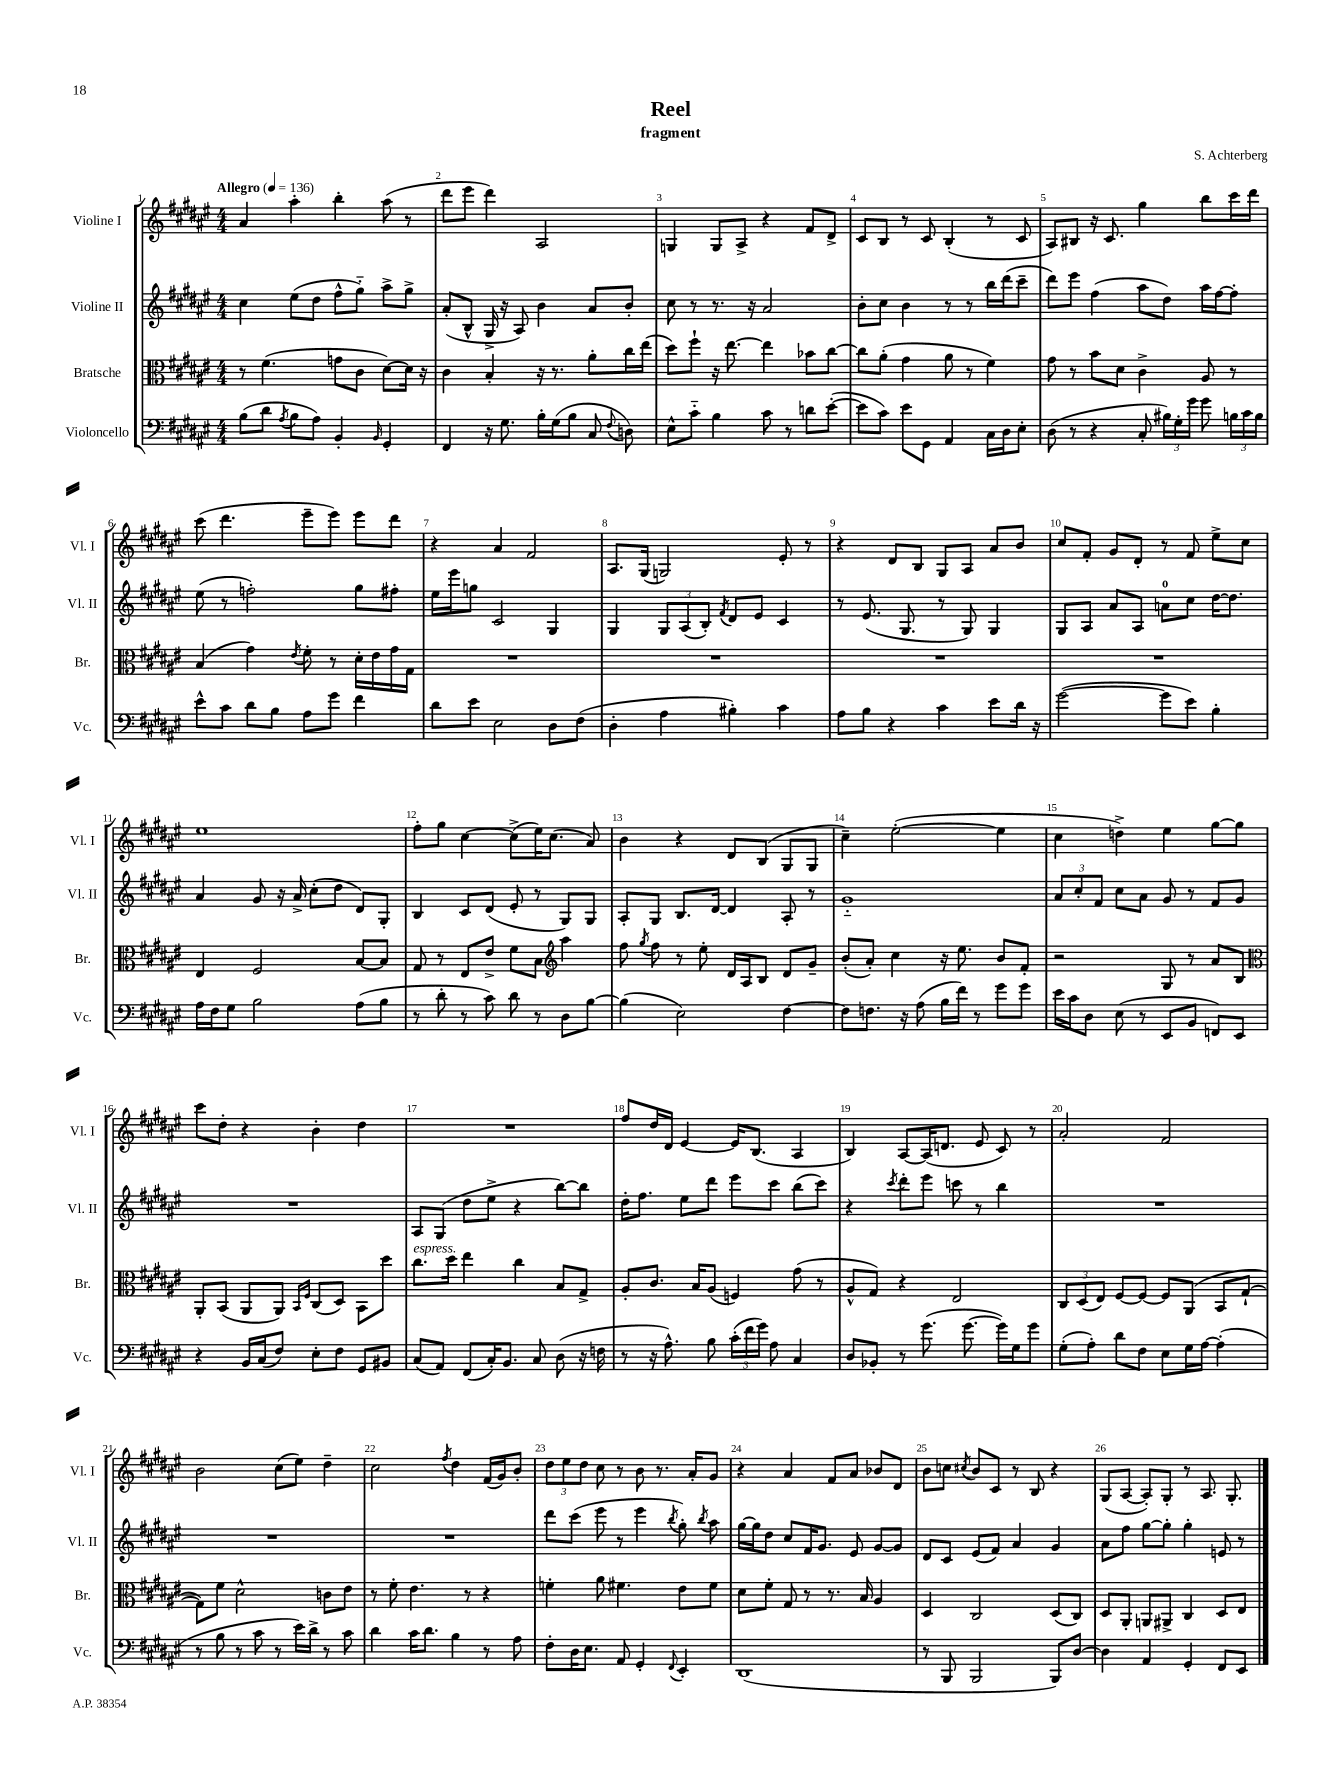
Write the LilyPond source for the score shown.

\header { title = "Reel" composer = "S. Achterberg" subtitle = "fragment" }
<<
\new StaffGroup <<
\new Staff = "s0" \with { instrumentName = "Violine I" shortInstrumentName = "Vl. I" } {
    \clef treble \key fis \major \numericTimeSignature \time 4/4 \tempo "Allegro" 4 = 136
    \autoBeamOff ais'4 ais''4-. b''4-. ais''8( r8 |
    dis'''8[ eis'''8] dis'''4) ais2 |
    g4 g8[ ais8]-> r4 fis'8[ dis'8]-> |
    cis'8[ b8] r8 cis'8 b4-.( r8 cis'8 |
    ais8[) bis8] r16 cis'8. gis''4 b''8[ cis'''16 dis'''16] |
    cis'''8( dis'''4. eis'''8[-- eis'''8]) eis'''8[ dis'''8] |
    r4 ais'4 fis'2 |
    ais8.[ gis16]( g2) eis'8-. r8 |
    r4 dis'8[ b8] gis8[ ais8] ais'8[ b'8] |
    cis''8[ fis'8]-. gis'8[ dis'8]-. r8 fis'8 eis''8[-> cis''8] |
    eis''1 |
    fis''8[-. gis''8] cis''4~ cis''8[->( eis''16) cis''8.]( ais'8) |
    b'4 r4 dis'8[ b8]( gis8[ gis8] |
    cis''4--) eis''2~-.( eis''4 |
    cis''4 d''4->) eis''4 gis''8[~ gis''8] |
    cis'''8[ dis''8]-. r4 b'4-. dis''4 |
    R1 |
    fis''8[ dis''16 dis'16] eis'4~ eis'16[ b8.]( ais4 |
    b4) ais8[~ ais16( d'8.] eis'8 cis'8) r8 |
    ais'2-. fis'2 |
    b'2 cis''8[( eis''8]) dis''4-- |
    cis''2 \acciaccatura { fis''8 } dis''4 fis'16[( gis'16) b'8]-. |
    \tuplet 3/2 { dis''8[ eis''8 dis''8] } cis''8 r8 b'8 r8. ais'16[-. gis'8] |
    r4 ais'4 fis'8[ ais'8] bes'8[ dis'8] |
    b'8[ c''8] \acciaccatura { cis''8 } b'8[ cis'8] r8 b8 r4 |
    gis8[( ais8]~ ais8[-.) gis8]-. r8 ais8. gis8.-. \bar "|." |
}
\new Staff = "s1" \with { instrumentName = "Violine II" shortInstrumentName = "Vl. II" } {
    \clef treble \key fis \major \numericTimeSignature \time 4/4
    \autoBeamOff cis''4 eis''8[( dis''8] fis''8[-^ gis''8]-_) ais''8[-> gis''8]-> |
    ais'8[-.( b8]-^ gis16-> r16 ais8) b'4 ais'8[ b'8]-. |
    cis''8 r8 r8. r16 ais'2 |
    b'8[-. cis''8] b'4 r8 r8 b''16[ dis'''16( cis'''8]-- |
    dis'''8[) eis'''8] fis''4( ais''8[ dis''8]) ais''16[ fis''16~ fis''8]-. |
    eis''8( r8 f''2-.) gis''8[ fis''8]-. |
    eis''16[ eis'''16 g''8] cis'2 gis4 |
    gis4 \tuplet 3/2 { gis8[ ais8( b8]-.) } \acciaccatura { fis'8 } dis'8[ eis'8] cis'4 |
    r8 eis'8.( gis8. r8 gis8) gis4 |
    gis8[ ais8] ais'8[ ais8] a'8[-0 cis''8] dis''16[~ dis''8.] |
    ais'4 gis'8 r16 ais'16-> cis''8[-.( dis''8] dis'8[) gis8]-. |
    b4 cis'8[ dis'8]( eis'8-. r8 gis8[) gis8] |
    ais8[-. gis8] b8.[ dis'16]~ dis'4 ais8-. r8 |
    gis'1-_ |
    \tuplet 3/2 { ais'8[ cis''8-. fis'8] } cis''8[ ais'8] gis'8 r8 fis'8[ gis'8] |
    R1 |
    ais8[ gis8]( dis''8[ eis''8]-> r4 b''8[~) b''8] |
    dis''16[-. fis''8.] eis''8[ dis'''8] eis'''8[ cis'''8] b''8[( cis'''8]) |
    r4 \acciaccatura { cis'''8 } dis'''8[-. eis'''8] c'''8 r8 b''4 |
    R1 |
    R1 |
    R1 |
    dis'''8[ cis'''8]( eis'''8 r8 eis'''4 \acciaccatura { b''8 } gis''8-.) \acciaccatura { b''8 } ais''8 |
    gis''16[~ gis''16 dis''8] cis''8[ fis'16 gis'8.] eis'8 gis'8[~ gis'8] |
    dis'8[ cis'8] eis'8[( fis'8]) ais'4 gis'4 |
    ais'8[ fis''8] gis''8[~ gis''8]-. gis''4-. e'8 r8 \bar "|." |
}
\new Staff = "s2" \with { instrumentName = "Bratsche" shortInstrumentName = "Br." } {
    \clef alto \key fis \major \numericTimeSignature \time 4/4
    \autoBeamOff r8 fis'4.( g'8[ cis'8] dis'8[~) dis'16] r16 |
    cis'4 b4-. r16 r8. ais'8[-. cis''16 eis''16]( |
    dis''8[) fis''8]-! r16 eis''8.~ eis''4 bes'8[ cis''8]~ |
    cis''8[ ais'8]-.( gis'4 ais'8 r8 fis'4) |
    gis'8 r8 b'8[ dis'8] cis'4-> ais8 r8 |
    b4( gis'4) \acciaccatura { eis'8 } fis'8-. r8 dis'16[-. eis'16 gis'16 gis16] |
    R1 |
    R1 |
    R1 |
    R1 |
    eis4 fis2 b8[~ b8] |
    gis8 r8 eis8[ eis'8]-> fis'8[ b8] \clef treble ais''4 |
    fis''8 \acciaccatura { gis''8 } fis''8 r8 eis''8-. dis'16[ ais16 b8] dis'8[ gis'8]-- |
    b'8[-.( ais'8]-.) cis''4 r16 eis''8. b'8[ fis'8]-. |
    r2 gis8 r8 ais'8[ b8] |
    \clef alto ais,8[-. b,8]( ais,8[ ais,8]) \grace { b,16[ fis16] } cis8[( dis8]) b,8[ dis''8] |
    cis''8.[^\markup { \italic "espress." } dis''16] eis''4 cis''4 b8[ gis8]-> |
    ais8[-. cis'8.] b16[ ais8]( f4) gis'8( r8 |
    ais8[-^ gis8]) r4 eis2 |
    \tuplet 3/2 { cis8[ dis8( eis8]) } fis8[~ fis8]~ fis8[ ais,8]( b,8[ gis8]~-! |
    gis8[) fis'8] dis'2-^ c'8[ eis'8] |
    r8 fis'8-. eis'4. r8 r4 |
    f'4-. ais'8 fis'4. eis'8[ fis'8] |
    dis'8[ fis'8]-. gis8 r8 r8. b16 ais4 |
    dis4 cis2 dis8[( cis8]) |
    dis8[ ais,8]-. a,8[ ais,8]-> cis4 dis8[ eis8] \bar "|." |
}
\new Staff = "s3" \with { instrumentName = "Violoncello" shortInstrumentName = "Vc." } {
    \clef bass \key fis \major \numericTimeSignature \time 4/4
    \autoBeamOff b8[( dis'8] \acciaccatura { ais8 } b8[ ais8]) b,4-. \grace { b,16 } gis,4-. |
    fis,4 r16 gis8. b16[-. gis16( b8] cis8 \appoggiatura { fis8 } d8) |
    eis8[-^ cis'8]-_ b4 cis'8 r8 d'8[ eis'8]~-.( |
    eis'8[ cis'8]) eis'8[ gis,8] ais,4 cis16[ dis16 eis8]-. |
    dis8( r8 r4 cis8-. \tuplet 3/2 { bis16[) gis16-. gis'16] } gis'8 \tuplet 3/2 { b16[ cis'16 b16] } |
    eis'8[-^ cis'8] dis'8[ b8] ais8[ gis'8] fis'4 |
    dis'8[ eis'8] eis2 dis8[ fis8]( |
    dis4-. ais4 bis4-.) cis'4 |
    ais8[ b8] r4 cis'4 eis'8[ dis'16] r16 |
    gis'2~( gis'8[ eis'8]) b4-. |
    ais16[ fis16 gis8] b2 ais8[( b8] |
    r8 dis'8-. r8 cis'8) dis'8 r8 dis8[ b8]~ |
    b4( eis2) fis4~ |
    fis8[ f8.] r16 ais8( b16[ fis'16]) r8 gis'8[ gis'8] |
    eis'16[ cis'16 dis8] eis8( r8 eis,8[ b,8] f,8[) eis,8] |
    r4 b,16[ cis16( fis8]) eis8[-. fis8] gis,8[ bis,8] |
    cis8[( ais,8]) fis,8[( cis16-.) b,8.] cis8 dis8( r16 f16 |
    r8 r16 ais8.-^) b8 \tuplet 3/2 { cis'16[-.( fis'16 gis'16]) } ais8 cis4 |
    dis8[ bes,8]-. r8 gis'8.( gis'8.~ gis'16[) gis16 gis'8] |
    gis8[-.( ais8]-.) dis'8[ fis8] eis8[ gis16 ais16]~ ais4-.( |
    r8 b8 r8 cis'8 r8 eis'16[) dis'16]-> r8 cis'8 |
    dis'4 cis'16[ dis'8.] b4 r8 ais8 |
    fis8[-. dis16 eis8.] ais,8 gis,4-. \appoggiatura { fis,8 } eis,4-. |
    dis,1( |
    r8 b,,8 b,,2 b,,8[) dis8]~ |
    dis4 ais,4 gis,4-. fis,8[ eis,8] \bar "|." |
}
>>
>>
\layout { \context { \Score \override BarNumber.break-visibility = ##(#f #t #t) barNumberVisibility = #all-bar-numbers-visible } }
